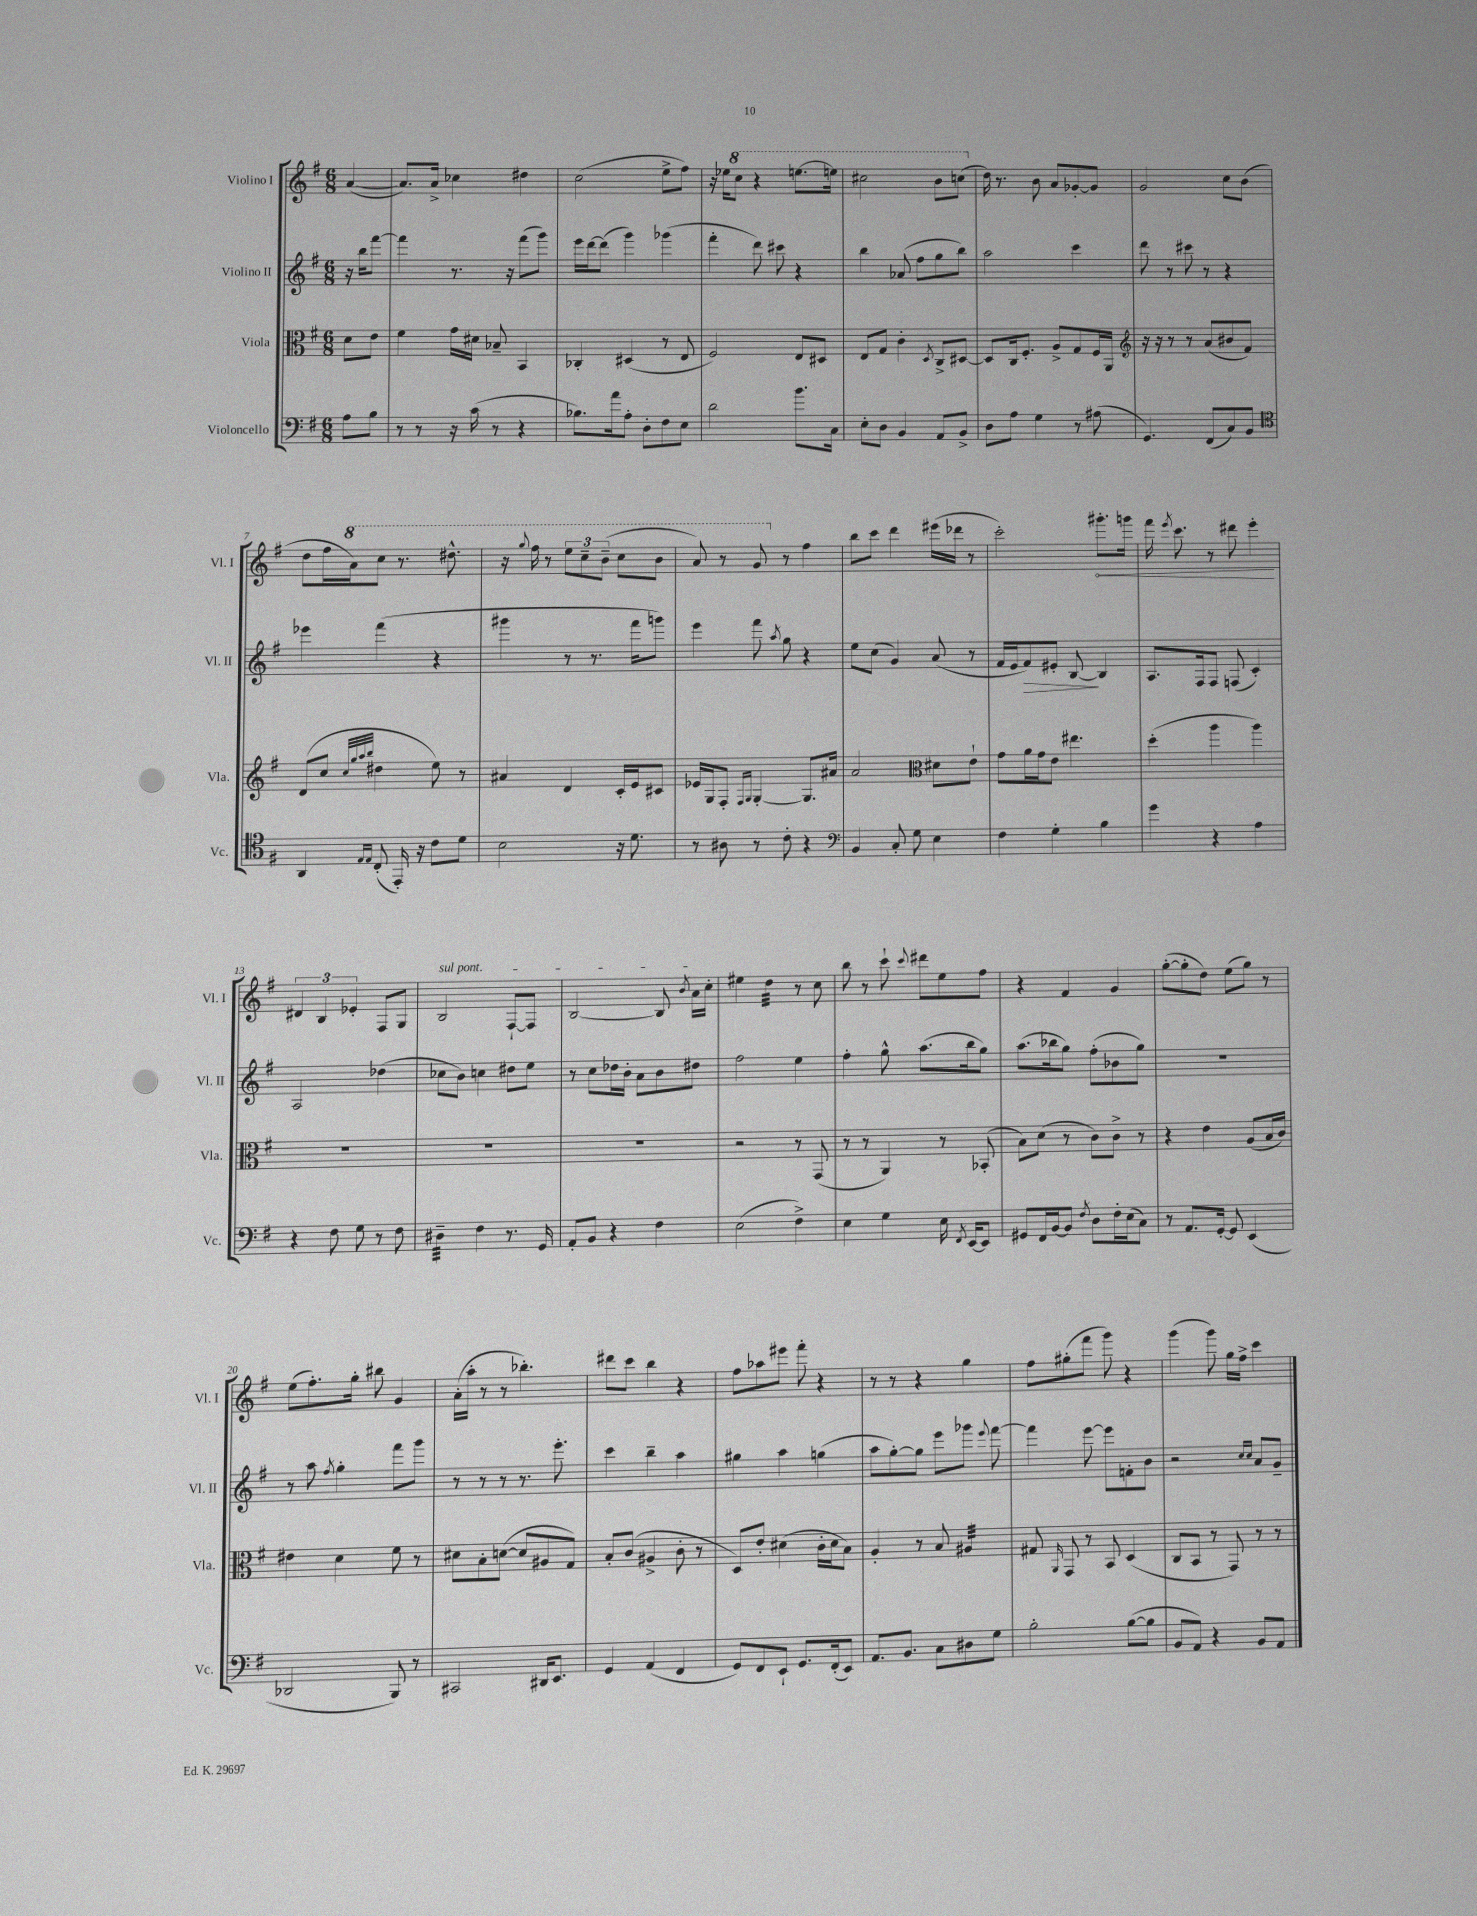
<<
\new StaffGroup <<
\new Staff = "s0" \with { instrumentName = "Violino I" shortInstrumentName = "Vl. I" } {
    \clef treble \key g \major \numericTimeSignature \time 6/8 \partial 4
    \autoBeamOff a'4~( |
    a'8.[) a'16]-> ces''4 dis''4 |
    c''2( e''8[-> fis''8]) |
    r16 ees''16[ \ottava #1 c'''8] r4 e'''!8.[~ e'''!16] |
    cis'''2 b''8[ c'''8]( \ottava #0 |
    d''16) r8. b'8 a'8[ ges'8~-. ges'8] |
    g'2 c''8[ b'8]( |
    d''8[ fis''16 \ottava #1 a''16) c'''8] r8. dis'''8.-^ |
    r16 \appoggiatura { g'''8 } fis'''16 r8 \tuplet 3/2 { e'''8[ c'''8-- b''8]--( } c'''8[ b''8] |
    a''8) r8 g''8 \ottava #0 r8 fis''4 |
    b''8[ c'''8] d'''4 eis'''16[( des'''16] r8 |
    c'''2-.) \once \override Hairpin.circled-tip = ##t gis'''8.[-.\< g'''16] |
    fis'''16 \acciaccatura { e'''8 } c'''8. r8 dis'''8 e'''4-.\! |
    \tuplet 3/2 { dis'4 b4 ees'4-. } fis8[ g8] |
    \once \override TextSpanner.bound-details.left.text = \markup { \italic "sul pont." } b2\startTextSpan fis8[~-! fis8] |
    b2~ b8 \acciaccatura { b'8 } a'16[ c''16]-.\stopTextSpan |
    eis''4 d''4:32 r8 c''8 |
    b''8 r8 c'''8-! \appoggiatura { c'''8 } dis'''8[ e''8 fis''8] |
    r4 fis'4 g'4 |
    g''8[~-.( g''8-. d''8]) e''8[( g''8]) r8 |
    e''8[( fis''8.-.) g''16]-. bis''8 g'4 |
    a'16[-.( a''16]-. r8 r8 bes''4.-.) |
    dis'''8[ c'''8] b''4 r4 |
    fis''8[ aes''8 eis'''8] fis'''8-. r4 |
    r8 r8 r4 g''4 |
    fis''8[ gis''8-.( fis'''8] g'''8) r4 |
    g'''4( g'''8) g''16[ fis''16]-> c'''4 \bar "|." |
}
\new Staff = "s1" \with { instrumentName = "Violino II" shortInstrumentName = "Vl. II" } {
    \clef treble \key g \major \numericTimeSignature \time 6/8 \partial 4
    \autoBeamOff r16 b''16[ fis'''8]~ |
    fis'''4 r8. r16 fis'''8[( g'''8]) |
    e'''16[ d'''16~ d'''8]( g'''4) ges'''4( |
    fis'''4-. d'''8) cis'''8 r4 |
    b''4 aes'8( fis''8[ g''8 b''8]) |
    a''2 c'''4 |
    d'''8 r8 cis'''8 r8 r4 |
    ees'''4 fis'''4( r4 |
    gis'''4 r8 r8. fis'''16[ g'''8]) |
    e'''4 fis'''8 \acciaccatura { a''8 } g''8 r4 |
    e''8[ c''8]( g'4) a'8( r8 |
    fis'16[ e'16 fis'8\>) eis'8]-. b8~\! b4 |
    a8.[ fis16 fis8] f8( c'4-.) |
    a2 des''4( |
    ces''8[ b'8]) c''4 dis''8[ e''8] |
    r8 c''8[ des''16 b'16]-. a'8[ b'8 dis''8] |
    fis''2 e''4 |
    fis''4-. g''8-^ a''8.[( b''16 g''8]) |
    a''8.[( bes''16 g''8]) fis''8[-.( bes'8 g''8]) |
    R2. |
    r8 a''8 \acciaccatura { fis''8 } g''4-. fis'''8[ g'''8] |
    r8 r8 r8 r8. e'''8.-. |
    c'''4 b''4-- a''4 |
    gis''4 a''4 g''4( |
    a''8[ g''8~-.) g''8] e'''8[ ges'''8] \appoggiatura { e'''8 } fis'''8~ |
    fis'''4 e'''8~ e'''8[ f'8-. b'8] |
    r2 \grace { c''16[ c''16] } a'8[ g'8]-- \bar "|." |
}
\new Staff = "s2" \with { instrumentName = "Viola" shortInstrumentName = "Vla." } {
    \clef alto \key g \major \numericTimeSignature \time 6/8 \partial 4
    \autoBeamOff d'8[ e'8] |
    fis'4 g'16[ dis'16] bes8-- b,4 |
    ces4-. dis4( r8 e8 |
    fis2) e8[ dis8] |
    e8[ g8] c'4-. \acciaccatura { d8 } c8[-> dis8]~ |
    dis8[ c16 fis8.]-. a8[-> g8 fis16 a,16] |
    \clef treble r16 r16 r8 r8 a'8[( bis'8 fis'8]) |
    d'8[( c''8] \grace { c''32[ g''32 a''32 b''32] } dis''4 e''8) r8 |
    ais'4 d'4 c'16[-. e'16 cis'8] |
    ees'16[ g16 fis8]-. \grace { fis16[ g16] } g4~-. g8.[ ais'16] |
    a'2 \clef alto dis'8[ e'8]-! |
    g'8[ a'16 g'16 e'8] eis''4. |
    d''4-.( a''4 a''4) |
    R2. |
    R2. |
    R2. |
    r2 r8 g,8( |
    r8 r8 a,4) r8 bes,8-.( |
    b8[) d'8]( r8 c'8[) c'8]-> r8 |
    r4 e'4 a8[( b16 c'16]) |
    eis'4 d'4 fis'8 r8 |
    dis'8[ b8-. d'8]~( d'8[ ais8 g8]) |
    b8[-. c'8]( ais4-> c'8-. r8 |
    d8[) e'8]-. dis'4( c'16[-. dis'16 b8]) |
    a4-. r8 b8 ais4:32 |
    gis8 \grace { a,16 } g,8 r8 b,8 d4( |
    c8[ b,8] r8 g,8) r8 r8 \bar "|." |
}
\new Staff = "s3" \with { instrumentName = "Violoncello" shortInstrumentName = "Vc." } {
    \clef bass \key g \major \numericTimeSignature \time 6/8 \partial 4
    \autoBeamOff a8[ b8] |
    r8 r8 r16 c'16( r8 r4 |
    bes8.[) a'16 a8]-. d8[-. fis8 e8] |
    d'2 b'8.[ c16] |
    e8[-. d8] b,4 a,8[ b,8]-> |
    d8[ a8] g4 r8 ais8( |
    g,4.) fis,8[( c8) b,8] |
    \clef tenor a,4 \grace { e16[ e16] } c8-.( e,16-.) r16 c'8[ d'8] |
    b2 r16 d'8. |
    r8 ais8 r8 c'8-. r4 |
    \clef bass b,4 c8-. g8 e4 |
    fis4 g4-. b4 |
    g'4 r4 a4 |
    r4 fis8 g8 r8 fis8 |
    dis4:32-- fis4 r8. g,16 |
    a,8[-. b,8] r4 fis4 |
    e2( fis4->) |
    e4 g4 e16 \acciaccatura { fis,8 } e,16[~ e,8] |
    gis,8[ fis,16 b,16~ b,8] \acciaccatura { fis8 } d8[ fis16-. e16( c8]) |
    r8 a,8.[ g,16]~-. g,8 e,4( |
    des,2 b,,8) r8 |
    cis,2 dis,16[ e,8.] |
    g,4 a,4( fis,4 |
    g,8[) fis,8 e,8]-! g,8.[ fis,16-.( e,8]) |
    a,8.[ b,8.] c8[ dis8 g8] |
    b2-. b8[~( b8] |
    b,8[ a,8]) r4 b,8[ a,8] \bar "|." |
}
>>
>>
